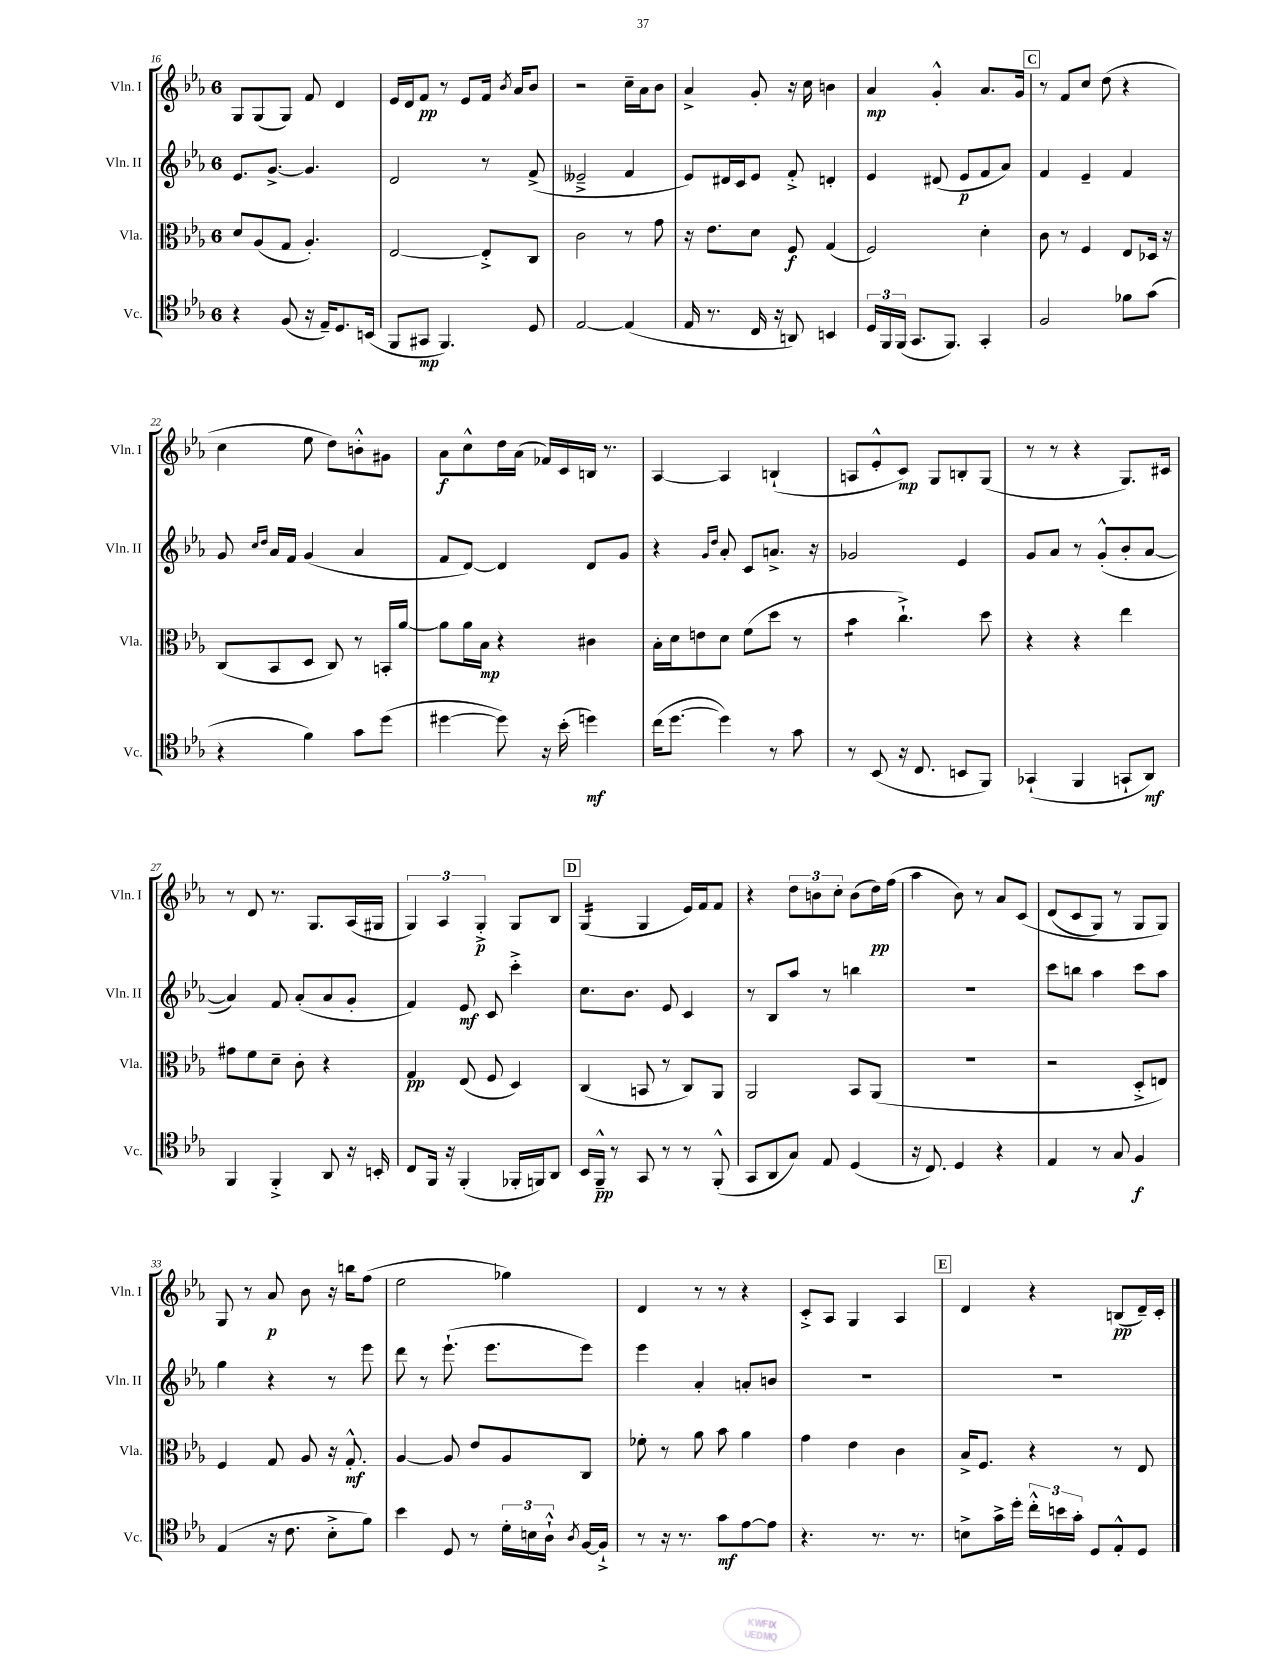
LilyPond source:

<<
\new StaffGroup <<
\new Staff = "s0" \with { instrumentName = "Vln. I" shortInstrumentName = "Vln. I" } {
    \clef treble \key ees \major \once \override Staff.TimeSignature.style = #'single-digit \time 6/8
    \autoBeamOff g8[ g8( g8]) f'8 d'4 |
    ees'16[ d'16 f'8]\pp r8 ees'8[ f'16] \acciaccatura { bes'8 } aes'16[ bes'8] |
    r2 c''16[-- aes'16 bes'8] |
    aes'4-> g'8-. r16 c''16 b'4 |
    aes'4\mp g'4-.-^ aes'8.[ g'16] |
    \mark \markup { \box "C" } r8 f'8[ c''8] d''8( r4 |
    c''4 ees''8 d''8[) b'8-.-^ gis'8] |
    aes'8[\f c''8-^ d''16 aes'16]( fes'16[) c'16 b16] r8. |
    aes4~ aes4 b4-!( |
    a8[ ees'8-.-^ c'8]\mp) g8[ b8-. g8]( |
    r8 r8 r4 g8.[) cis'16] |
    r8 d'8 r8. g8.[ aes16( gis16] |
    \tuplet 3/2 { g4) aes4 g4-.->\p } g8[ bes8] |
    \mark \markup { \box "D" } g4:16( g4 ees'16[) f'16 f'8] |
    r4 \tuplet 3/2 { d''8[ b'8 c''8]-. } b'8[( d''16\pp) f''16]( |
    aes''4 bes'8) r8 aes'8[ c'8]\( |
    d'8[( c'8 g8]) r8 g8[ g8]\) |
    g8 r8 aes'8\p bes'8 r16 b''16[ f''8]( |
    ees''2 ges''4) |
    d'4 r8 r8 r4 |
    c'8[-.-> aes8] g4 aes4 |
    \mark \markup { \box "E" } d'4 r4 b8[\pp( d'16--) c'16]-. \bar "|." |
}
\new Staff = "s1" \with { instrumentName = "Vln. II" shortInstrumentName = "Vln. II" } {
    \clef treble \key ees \major \once \override Staff.TimeSignature.style = #'single-digit \time 6/8
    \autoBeamOff ees'8.[ g'8.]~-> g'4. |
    d'2 r8 f'8->( |
    eeses'2---> f'4 |
    ees'8[) dis'16 c'16 ees'8] f'8-.-> d'4-. |
    ees'4 dis'8( ees'8[\p f'8 aes'8]) |
    \mark \markup { \box "C" } f'4 ees'4-- f'4 |
    g'8 \grace { c''16[ d''16] } aes'16[ f'16] g'4( aes'4 |
    f'8[ d'8]~) d'4 d'8[ g'8] |
    r4 \grace { g'16[ d''16] } aes'8-. c'8[ a'8.]-> r16 |
    ges'2 ees'4 |
    g'8[ aes'8] r8 g'8[-.-^( bes'8-. aes'8]~ |
    aes'4) f'8 aes'8[-.( aes'8 g'8]-. |
    f'4) ees'8\mf c'8 c'''4-.-> |
    \mark \markup { \box "D" } c''8.[ bes'8.] ees'8 c'4 |
    r8 bes8[ aes''8] r8 b''4 |
    R2. |
    c'''8[ b''8] aes''4 c'''8[ aes''8] |
    g''4 r4 r8 ees'''8 |
    d'''8 r8 ees'''8.-!( ees'''8.[ ees'''8]) |
    ees'''4 aes'4-. a'8[-. b'8] |
    R2. |
    \mark \markup { \box "E" } R2. \bar "|." |
}
\new Staff = "s2" \with { instrumentName = "Vla." shortInstrumentName = "Vla." } {
    \clef alto \key ees \major \once \override Staff.TimeSignature.style = #'single-digit \time 6/8
    \autoBeamOff d'8[ aes8( g8] aes4.-.) |
    ees2~ ees8[-.-> c8] |
    c'2 r8 g'8 |
    r16 ees'8.[ d'8] f8\f g4( |
    f2) d'4-. |
    \mark \markup { \box "C" } c'8 r8 f4 ees8[ des16] r16 |
    c8[( bes,8 d8] c8) r8 b,16[-. aes'16]~ |
    aes'8[ aes'16 bes16]\mp r4 cis'4 |
    bes16[-. d'16 e'8 d'8] f'8[( d''8] r8 |
    bes'4:8 c''4.-!->) d''8 |
    r4 r4 ees''4 |
    gis'8[ f'8 d'8]-- c'8-. r4 |
    g4\pp ees8( f8 d4) |
    \mark \markup { \box "D" } c4( b,8 r8 c8[) aes,8] |
    aes,2 bes,8[ aes,8]( |
    R2. |
    r2 d8[-.-> e8]) |
    f4 g8 aes8 r16 g8.-.-^\mf |
    aes4~ aes8 ees'8[ aes8 c8] |
    fes'8-. r8 aes'8 bes'8 aes'4 |
    g'4 ees'4 c'4 |
    \mark \markup { \box "E" } bes16[-> f8.] r4 r8 ees8 \bar "|." |
}
\new Staff = "s3" \with { instrumentName = "Vc." shortInstrumentName = "Vc." } {
    \clef tenor \key ees \major \once \override Staff.TimeSignature.style = #'single-digit \time 6/8
    \autoBeamOff r4 f8( r16 ees16[--) d8. b,16]( |
    f,8[ gis,8]\mp f,4.) d8 |
    ees2~ ees4( |
    ees16 r8. c16 r16 a,8) b,4 |
    \tuplet 3/2 { d16[ f,16 f,16]( } g,8.[ f,8.]) g,4-. |
    \mark \markup { \box "C" } f2 fes'8[ g'8]( |
    r4 f'4) g'8[ d''8]( |
    dis''4~ dis''8) r16 bes'16-.( d''4\mf) |
    c''16[( d''8.]~ d''4) r8 g'8 |
    r8 bes,8( r16 c8. b,8[ f,8]) |
    ges,4-!( f,4 g,8[-! aes,8]\mf) |
    f,4 f,4-.-> aes,8 r16 b,16-. |
    c8[ f,16] r16 f,4-.( fes,16[-. f,16) aes,8] |
    \mark \markup { \box "D" } bes,16[ f,16]---^\pp r8 g,8 r8 r8 f,8-.-^( |
    g,8[ aes,8 g8]) ees8 d4( |
    r16 c8.) d4 r4 |
    ees4 r8 g8 f4\f |
    ees4( r16 c'8. bes8[-.-> f'8]) |
    bes'4 d8 r8 \tuplet 3/2 { d'16[-. b16 aes16]-!-^ } \acciaccatura { aes8 } f16[~ f16]-!-> |
    r8 r16 r8. g'8[\mf ees'8~ ees'8] |
    r4. r8. r8. |
    \mark \markup { \box "E" } b8[-> g'16-> d''16]-. \tuplet 3/2 { c''16[-.-^ b'16 g'16]-. } d8[ ees8-.-^ d8] \bar "|." |
}
>>
>>
\layout { \context { \Score currentBarNumber = #16 } }
